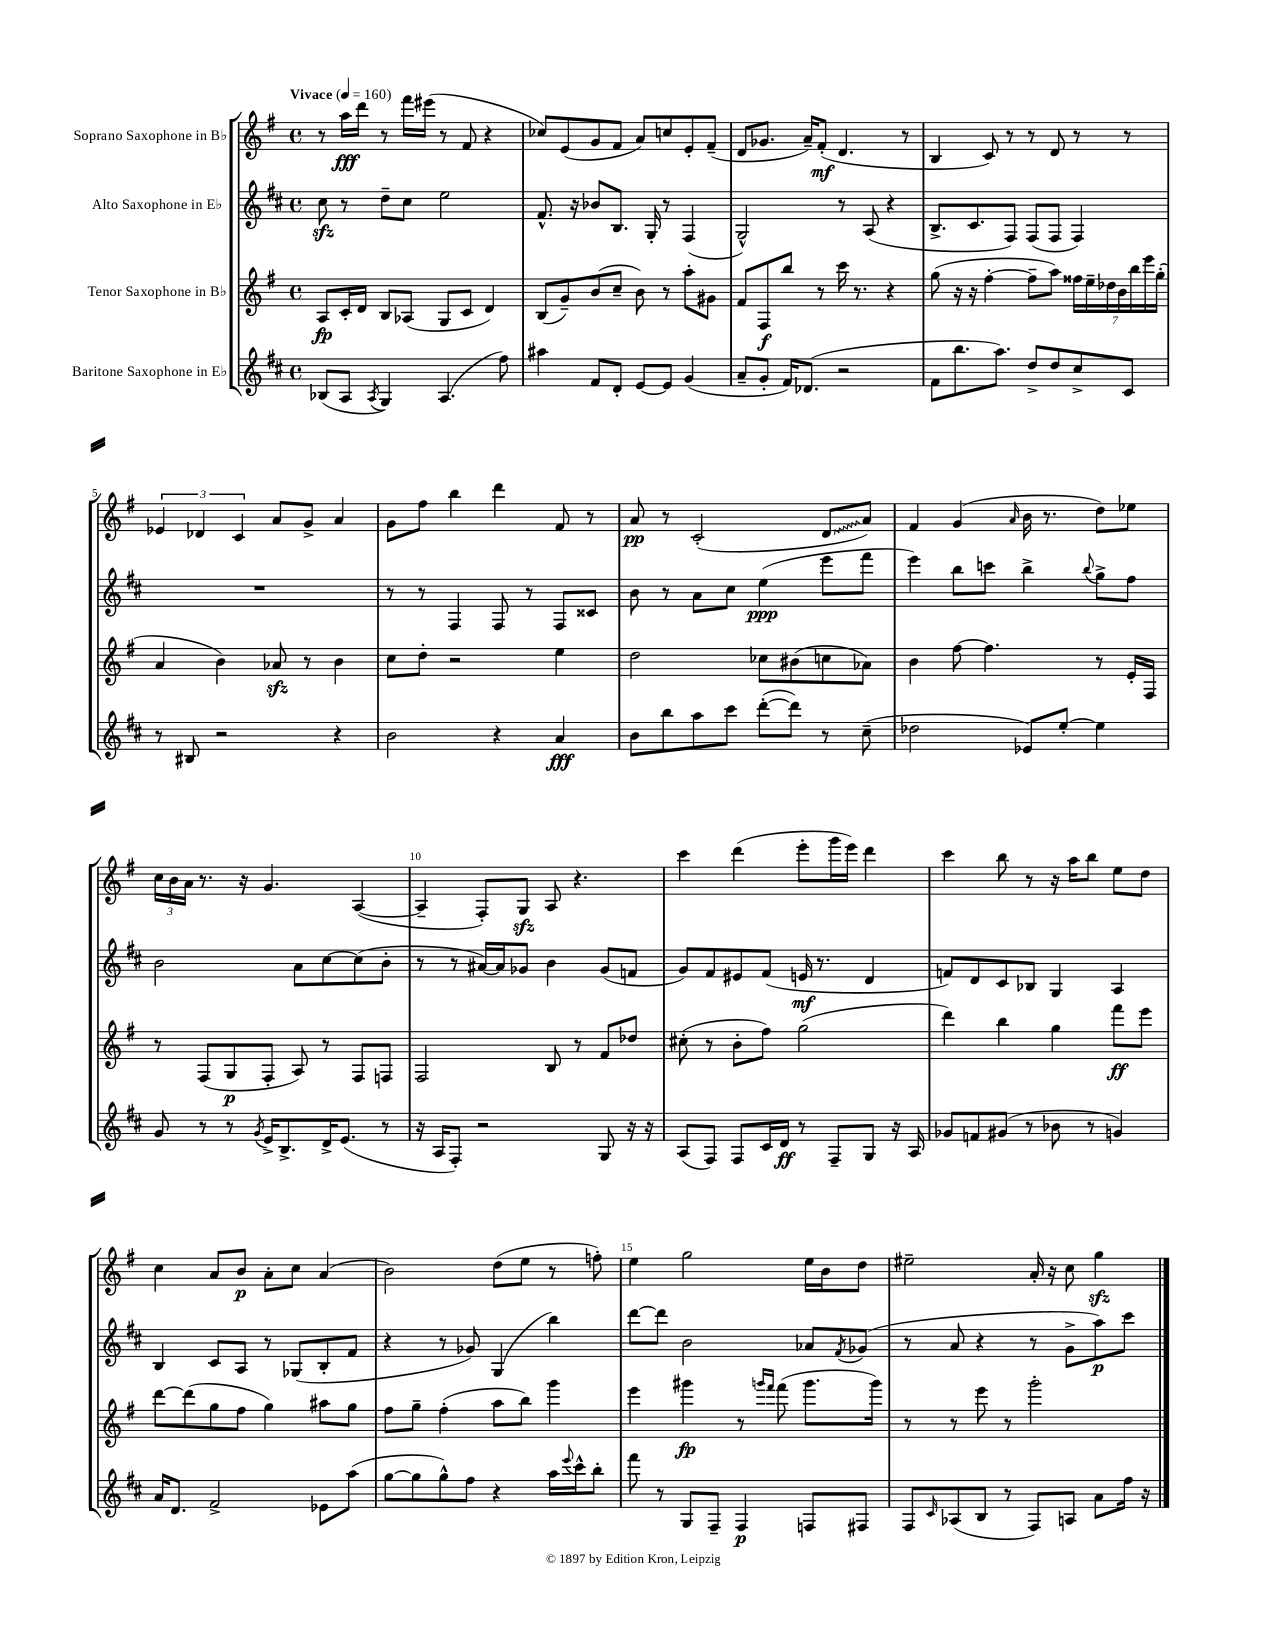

**kern	**kern	**kern	**kern
*staff4	*staff3	*staff2	*staff1
*clefG2	*clefG2	*clefG2	*clefG2
*k[f#c#]	*k[f#]	*k[f#c#]	*k[f#]
*M4/4	*M4/4	*M4/4	*M4/4
*met(c)	*met(c)	*met(c)	*met(c)
*MM160	*MM160	*MM160	*MM160
(8B-/L	8A/L	8cc#\	8r
8A/J	16c'/L	8r	16aa\LL
.	16d/JJ	.	16ddd\JJ
8qA/	.	.	.
4G/)	8B/L	8dd~\L	8r
.	(8A-/J	8cc#\J	16fff#\LL
.	.	.	(16eee#\JJ
(4.A/	8G/L	2ee\	8r
.	8c/J	.	8f#/
.	4d/)	.	4r
8ff#\)	.	.	.
=	=	=	=
4aa#\	(8B/L	8.f#^^/	8cc-/L)
.	8g~/)	.	(8e/
.	.	16r	.
8f#/L	(8b/	8b-/L	8g/
8d'/J	8cc~/J	8.B/J	8f#/J
[8e/L	8b\)	.	8a/L)
.	.	16G'/	.
8e/]J	8r	8r	8cc/
(4g/	8aa'\L	(4F#/	8e'/
.	8g#\J	.	(8f#~/J
=	=	=	=
8a~/L	8f#/L	2G^^/)	8d/L
8g'/J	8F#/	.	8.g-/J
16f#/LK)	8bb/J	.	.
(8.d-/J	.	.	16a~/LK)
.	8r	.	(8f#'/J
2r	16ccc\	8r	4.d/
.	8.r	.	.
.	.	(8A/	.
.	4r	4r	.
.	.	.	8r
=	=	=	=
8f#\L	(8gg\	8.B^/L	4B/
8.bb\	16r	.	.
.	16r	8.c#/	.
.	[4ff#'\	.	8c/)
8.aa\J)	.	.	.
.	.	8F#/J)	8r
8dd^/L	8ff#~\]L	(8F#/L	8r
8dd/	8aa\J)	8F#/J	8d/
8cc#^/	28ff##\LL	4F#/)	8r
.	28ee~\	.	.
.	28dd-\	.	.
.	28b\	.	.
8c#/J	.	.	8r
.	28bb\	.	.
.	28eee\	.	.
.	(28gg'\JJ	.	.
=	=	=	=
8r	4a/	1r	6e-/
8B#/	.	.	.
.	.	.	6d-/
2r	4b\)	.	.
.	.	.	6c/
.	8a-/	.	8a/L
.	8r	.	8g^/J
4r	4b\	.	4a/
=	=	=	=
2b\	8cc\L	8r	8g\L
.	8dd'\J	8r	8ff#\J
.	2r	4F#/	4bb\
4r	.	8F#/	4ddd\
.	.	8r	.
4a/	4ee\	8F#/L	8f#/
.	.	8c##/J	8r
=	=	=	=
8b\L	2dd\	8b\	8a/
8bb\	.	8r	8r
8aa\	.	8a\L	(2c'/
8ccc#\J	.	8cc#\J	.
([8ddd'\L	8cc-\L	(4ee\	.
8ddd\]J)	(8b#\	.	.
8r	8cc\	8eee\L	8d/L
(8cc#~\	8a-\J)	8fff#\J	8a/J)
=	=	=	=
2dd-\	4b\	4eee\)	4f#/
.	[8ff#\	8bb\L	(4g/
.	4.ff#\]	8ccc\J	.
.	.	.	16qqa/
8e-/L)	.	4bb^\	16b\
.	.	.	8.r
[8ee'/J	.	.	.
.	.	8qqbb/	.
4ee\]	8r	8gg^\L	8dd\L)
.	16e'/LL	8ff#\J	8ee-\J
.	16F#/JJ	.	.
=	=	=	=
8g/	8r	2b\	24cc\LL
.	.	.	24b\
.	.	.	24a\JJ
8r	(8F#/L	.	8.r
8r	8G/	.	.
.	.	.	16r
8qg/	.	.	.
16e^/LK	8F#'/J	.	4.g/
8.B^/	.	.	.
.	8A/)	8a\L	.
16d^/K	8r	[8cc#\	.
(8.e/J	.	.	.
.	8F#/L	(8cc#\]	([4A/
8r	8F/J	8b'\J	.
=	=	=	=
16r	2F#/	8r	4A~/]
16A/LK	.	.	.
8F#'/J)	.	8r	.
2r	.	[16a#/LL)	8F#'/L)
.	.	16a#/]J	.
.	.	8g-/J	8G/J
.	8B/	4b\	8A/
.	8r	.	4.r
8G/	8f#/L	(8g-/L	.
16r	8dd-/J	8f/J	.
16r	.	.	.
=	=	=	=
(8A/L	(8cc#'\	8g/L)	4ccc\
8F#/J)	8r	8f#/	.
8F#/L	8b'\L	8e#/	(4ddd\
16c#/L	8ff#\J)	(8f#/J	.
16d/JJ	.	.	.
8r	(2gg\	16e/	8eee'\L
.	.	8.r	.
8F#~/L	.	.	16ggg\L
.	.	.	16eee\JJ)
8G/J	.	4d/	4ddd\
16r	.	.	.
16A/	.	.	.
=	=	=	=
8g-/L	4ddd\)	8f/L)	4ccc\
8f/	.	8d/	.
(8g#/J	4bb\	8c#/	8bb\
8r	.	8B-/J	8r
8b-\	4gg\	4G/	16r
.	.	.	16aa\LK
8r	.	.	8bb\J
4g/)	8fff#\L	4A/	8ee\L
.	8eee\J	.	8dd\J
=	=	=	=
16a/LK	[8ddd\L	4B/	4cc\
8.d/J	.	.	.
.	(8ddd\]	.	.
2f#^/	8gg\	8c#/L	8a/L
.	8ff#\J	8A/J	8b/J
.	4gg\)	8r	8a'\L
.	.	(8G-/L	8cc\J
8e-\L	8aa#\L	8B'/	(4a/
(8aa\J	8gg\J	8f#/J	.
=	=	=	=
[8gg\L	8ff#\L	4r	2b\)
8gg\]	8gg~\J	.	.
8gg^^\)	(4ff#'\	8r	.
8ff#\J	.	8g-/)	.
4r	8aa\L	(4G/	(8dd\L
.	8bb\J)	.	8ee\J
16aa\LL	4ggg\	4bb\)	8r
8qqeee/	.	.	.
16ccc#^^\J	.	.	.
8bb'\J	.	.	8ff'\)
=	=	=	=
8fff#\	4eee\	[8ddd\L	4ee\
8r	.	8ddd\]J	.
8G/L	4ggg#\	2b\	2gg\
8F#~/J	.	.	.
4F#/	8r	.	.
.	16qqggg/LL	.	.
.	16qqfff#/JJ	.	.
.	(8fff#\	.	.
8F/L	8.ggg\L	8a-/L	16ee\LL
.	.	.	16b\J
.	.	8qf#/	.
8F#/J	.	(8g-/J	8dd\J
.	16ggg\Jk)	.	.
=	=	=	=
8F#/L	8r	8r	2ee#~\
16qqc#/	.	.	.
(8A-/	8r	8a/	.
8B/J	8eee\	4r	.
8r	8r	.	.
8F#/L)	2ggg'\	8r	16a'/
.	.	.	16r
8A/J	.	8g^\L	8cc\
8a\L	.	8aa\)	4gg\
16ff#\Jk	.	8ccc#\J	.
16r	.	.	.
==	==	==	==
*-	*-	*-	*-
